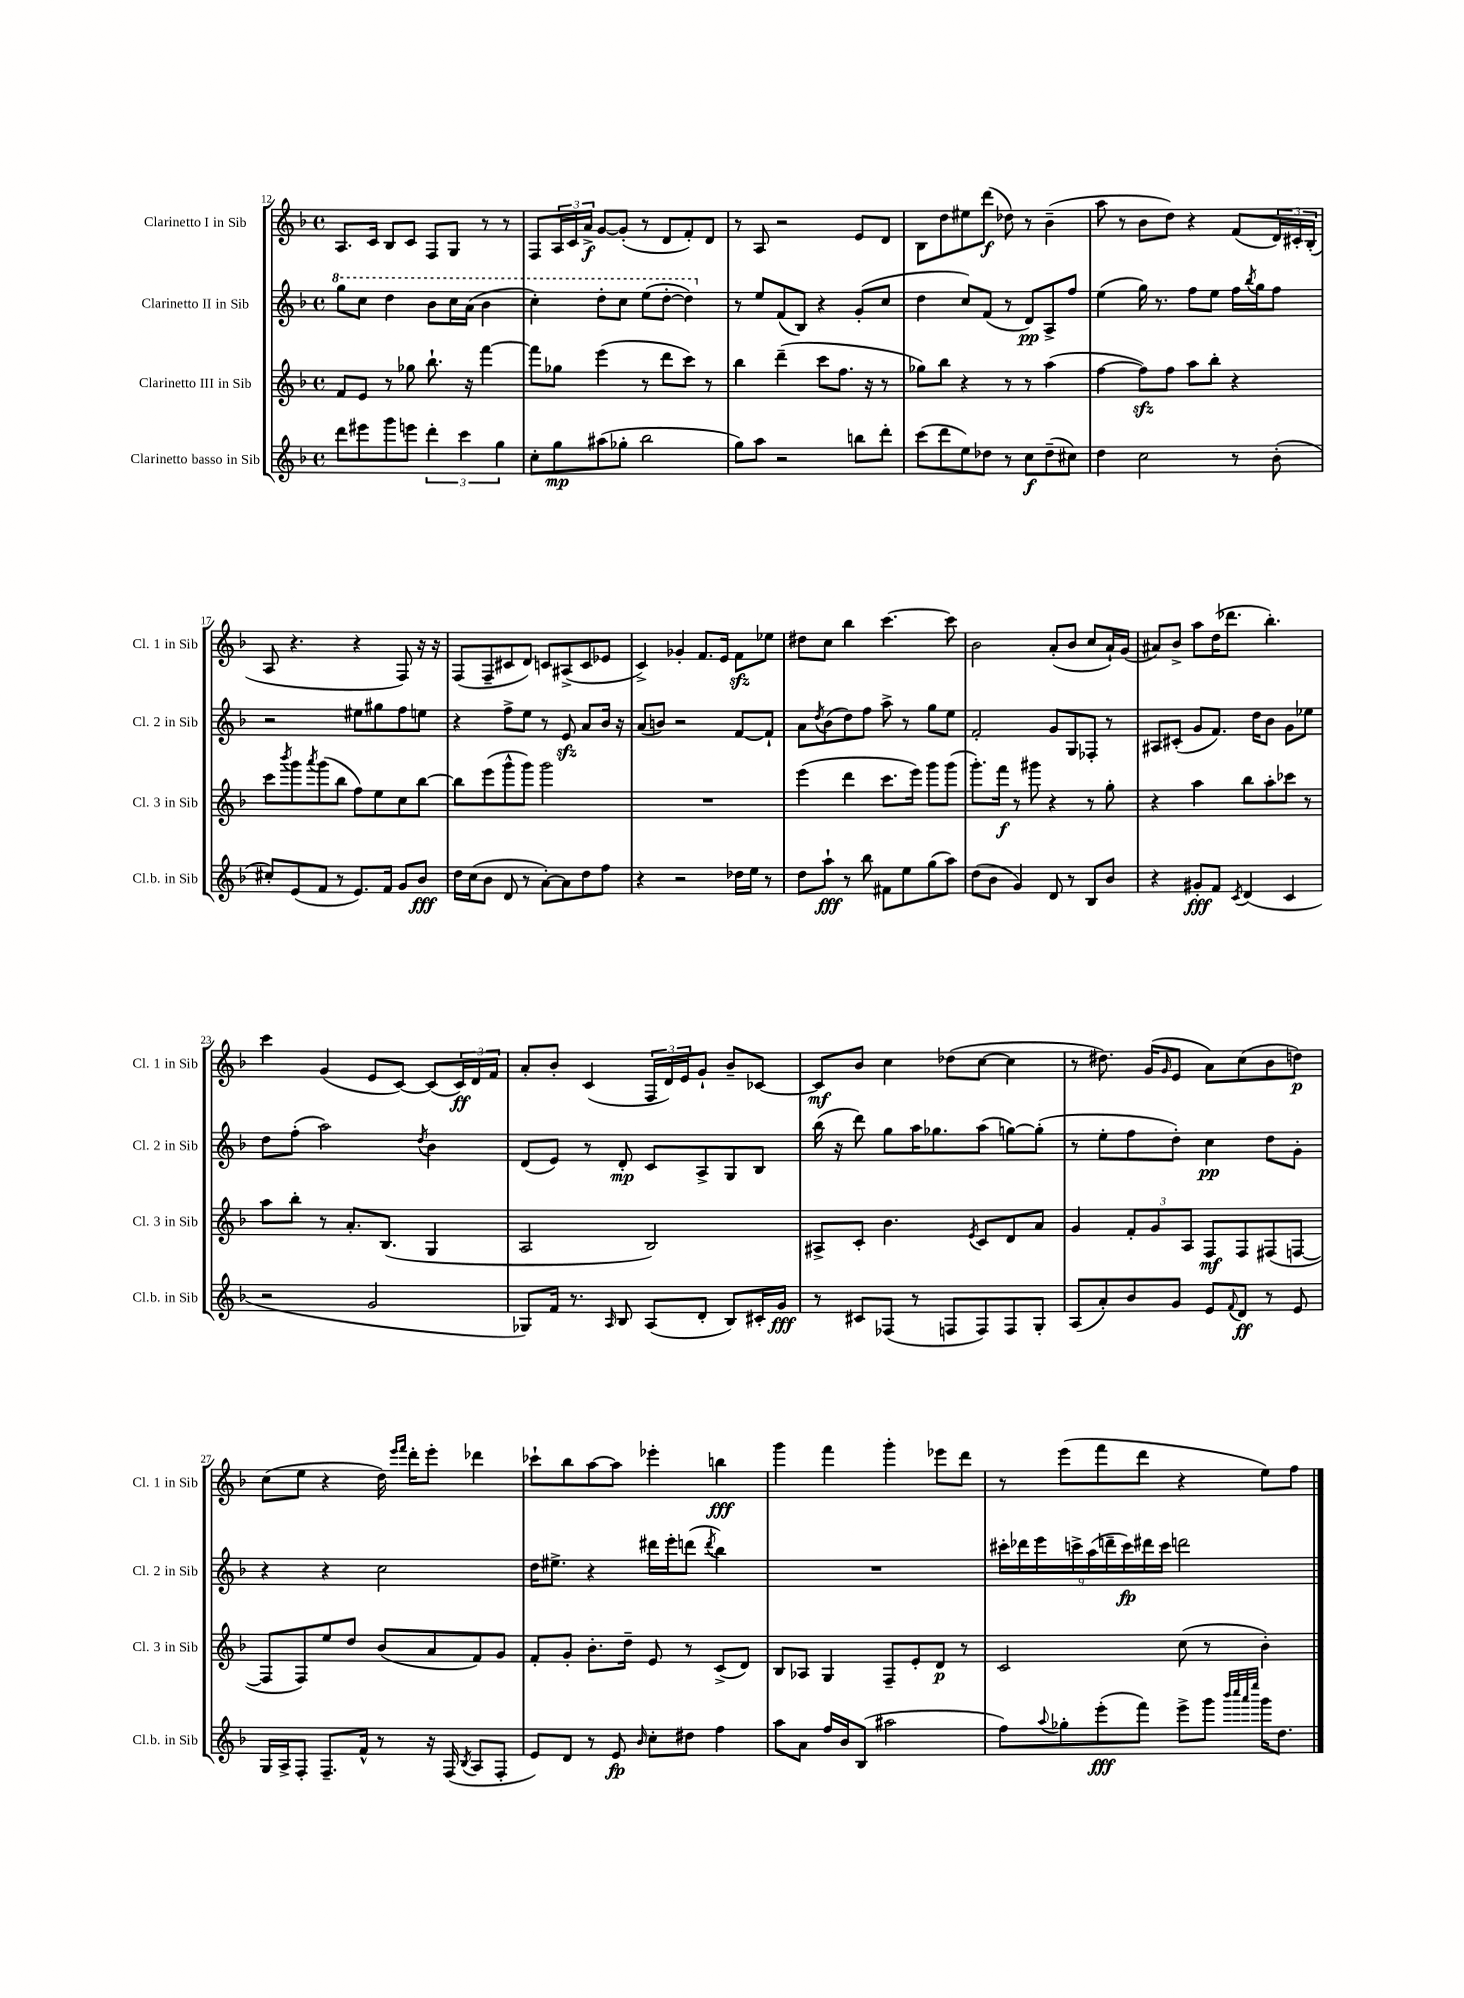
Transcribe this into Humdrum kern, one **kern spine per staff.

**kern	**kern	**kern	**kern
*staff4	*staff3	*staff2	*staff1
*clefG2	*clefG2	*clefG2	*clefG2
*k[b-]	*k[b-]	*k[b-]	*k[b-]
*M4/4	*M4/4	*M4/4	*M4/4
*met(c)	*met(c)	*met(c)	*met(c)
8ddd	8f	8ggg	8.A
8eee#	8e	8ccc	.
.	.	.	16c
8ggg	8r	4ddd	8B-
8eee	8gg-	.	8c
6ddd'	8.bb-`	8bb-	8F
.	.	16ccc	8G
6ccc	.	.	.
.	16r	(16aa	.
.	[4fff	4bb-	8r
6gg	.	.	.
.	.	.	8r
=	=	=	=
8cc'	8fff]	4ccc')	8F
8gg	8gg-	.	24A
.	.	.	24c
.	.	.	24a^
(8aa#	(4eee	8ddd'	[8g
8gg-'	.	8ccc	(8g']
2bb-	8r	(8eee	8r
.	8ddd	[8ddd'	8d
.	8ccc)	4ddd])	8f')
.	8r	.	8d
=	=	=	=
8gg)	4bb-	8r	8r
8aa	.	8ee	8A
2r	(4ddd~	(8f	2r
.	.	8B-)	.
.	8ccc	4r	.
.	8.ff	.	.
8bb	.	(8g'	8e
.	16r	.	.
8ddd'	8r	8cc	8d
=	=	=	=
(8ccc	8gg-)	4dd	8B-
8ddd	8bb-	.	8dd
8ee)	4r	8cc)	8ee#
8dd-	.	(8f	(8ddd
8r	8r	8r	8dd-)
8cc	8r	8d)	8r
(8dd-~	(4aa	8A^	(4b-~
8cc#)	.	8ff	.
=	=	=	=
4dd	[4ff	(4ee	8aa
.	.	.	8r
2cc	8ff])	16gg)	8b-
.	.	8.r	.
.	8ff	.	8dd)
.	8aa	8ff	4r
.	8bb-'	8ee	.
8r	4r	16ff	(8f
.	.	8qbb-	.
.	.	16gg	.
(8b-'	.	8ff	24d)
.	.	.	24c#'
.	.	.	(24B-'
=	=	=	=
8cc#')	8ccc	2r	8A
.	8qbbb-	.	.
(8e	8ggg	.	4.r
.	8qaaa	.	.
8f	(8ggg	.	.
8r	8bb-	.	.
8.e)	8ff)	8ee#	4r
.	8ee	8gg#	.
16f	.	.	.
8g	8cc	8ff	8F)
8b-	[8bb-	8ee	16r
.	.	.	16r
=	=	=	=
16dd	8bb-]	4r	(8F
(16cc	.	.	.
8b-	(8eee	.	8F~
8d	8ggg^^	8ff^	8c#
8r	8ggg)	8ee	8d)
[8a')	2ggg	8r	8c
8a]	.	8e	(8A#^
8dd	.	8a	8c
8ff	.	16b-	8e-
.	.	16r	.
=	=	=	=
4r	1r	(8a	4c^)
.	.	8b)	.
2r	.	2r	4g-'
.	.	.	8.f
.	.	.	16e
16dd-	.	[8f	8f
16ee	.	.	.
8r	.	8f`]	8ee-
=	=	=	=
8dd	(4eee	8a	8dd#
.	.	8qdd	.
8aa`	.	(8b-	8cc
8r	4ddd	8dd)	4bb-
8bb-	.	8ff	.
8f#	8.ccc	8aa^	[4.ccc
8ee	.	8r	.
.	16eee)	.	.
(8gg	8ggg	8gg	.
8aa)	(8ggg	8ee	8ccc]
=	=	=	=
(8dd	8.ggg')	2f'	2b-
8b-	.	.	.
.	16fff	.	.
4g)	8r	.	.
.	8ggg#	.	.
8d	4r	8g	(8a'
8r	.	8G	8b-
8B-	8r	8F-'	8cc
8b-	8gg'	8r	16a`)
.	.	.	(16g
=	=	=	=
4r	4r	8A#	8a#)
.	.	(8c#'	8b-^
8g#'	4aa	8g	8aa
8f	.	8.f)	(16dd
.	.	.	8.ddd-
8qc	.	.	.
(4d	8bb-	.	.
.	.	16dd	.
.	8aa'	8b-	4.bb-')
4c	8ccc-	8g	.
.	8r	8ee-	.
=	=	=	=
2r	8aa	8dd	4ccc
.	8bb-'	(8ff'	.
.	8r	2aa)	(4g
.	8.a'	.	.
2g	.	.	8e
.	(8.B-	.	.
.	.	.	[8c)
.	.	8qdd	.
.	4G	4b-	(8c]
.	.	.	24c)
.	.	.	24d
.	.	.	24f
=	=	=	=
8G-)	2A	(8d	8a'
16f	.	8e)	8b-'
8.r	.	.	.
.	.	8r	(4c
16qqA	.	.	.
8B-	.	8d'	.
(8A	2B-)	8c	24F
.	.	.	24d)
.	.	.	24e
8d'	.	8A^	8g`
8B-)	.	8G	8b-~
16c#'	.	8B-	[8c-
16g	.	.	.
=	=	=	=
8r	8A#^	(16bb-	8c-]
.	.	16r	.
8c#	8c'	8ddd)	8b-
(8F-	4.b-	8gg	4cc
8r	.	16aa	.
.	.	8.gg-	.
8F	.	.	(8dd-
.	8qe	.	.
8F)	8c	(8aa	[8cc
8F	8d	[8gg)	4cc]
8G'	8a	(8gg']	.
=	=	=	=
(8A	4g	8r	8r
8a')	.	8ee'	8.dd#)
8b-	12f'	8ff	.
.	.	.	(16g
.	12g	.	.
.	.	.	16qqg
8g	.	8dd')	8e
.	12A	.	.
8e	8F	4cc	8a)
8qqf	.	.	.
8d	8F	.	(8cc
8r	(8F#	8dd	8b-
8e	[8F	8g'	8dd)
=	=	=	=
16G	8F]	4r	(8cc
16A^	.	.	.
8F'	8F)	.	8ee
8.F~	8ee	4r	4r
.	8dd	.	.
16f^^	.	.	.
8r	(8b-	2cc	16dd)
.	.	.	16qqeee
.	.	.	16qqfff
.	.	.	16ddd'
16r	8a	.	8eee'
(16F	.	.	.
8qB-	.	.	.
8A	8f)	.	4ddd-
8F'	8g	.	.
=	=	=	=
8e)	8f'	16dd	8ccc-`
.	.	8.ee#^	.
8d	8g'	.	8bb-
8r	8.b-'	4r	[8aa
8e	.	.	8aa]
.	16dd~	.	.
16qqb-	.	.	.
8cc'	8e	16ddd#	4eee-'
.	.	16eee'	.
8dd#	8r	(8ddd	.
.	.	8qddd	.
4ff	(8c^	4bb-)	4bb
.	8d)	.	.
=	=	=	=
8aa	8B-	1r	4ggg
8a	8A-	.	.
16ff	4G	.	4fff
16b-	.	.	.
(8B-	.	.	.
2aa#	8F~	.	4ggg'
.	8e'	.	.
.	8d	.	8eee-
.	8r	.	8ddd
=	=	=	=
8ff)	2c	18ccc#'	8r
.	.	18ddd-	.
.	.	18eee	.
8qqaa	.	.	.
8gg-'	.	.	(8eee
.	.	18ccc^	.
.	.	(18aa	.
(8eee'	.	.	8fff
.	.	18ddd~	.
.	.	18ccc)	.
8fff)	.	.	8ddd
.	.	18ddd#	.
.	.	18ccc	.
8eee^	(8cc	2ddd	4r
8ggg	8r	.	.
32qqbbb-	.	.	.
32qqcccc	.	.	.
32qqaaa	.	.	.
32qqeeee	.	.	.
16ggg	4b-')	.	8ee)
8.dd	.	.	.
.	.	.	8ff
==	==	==	==
*-	*-	*-	*-
